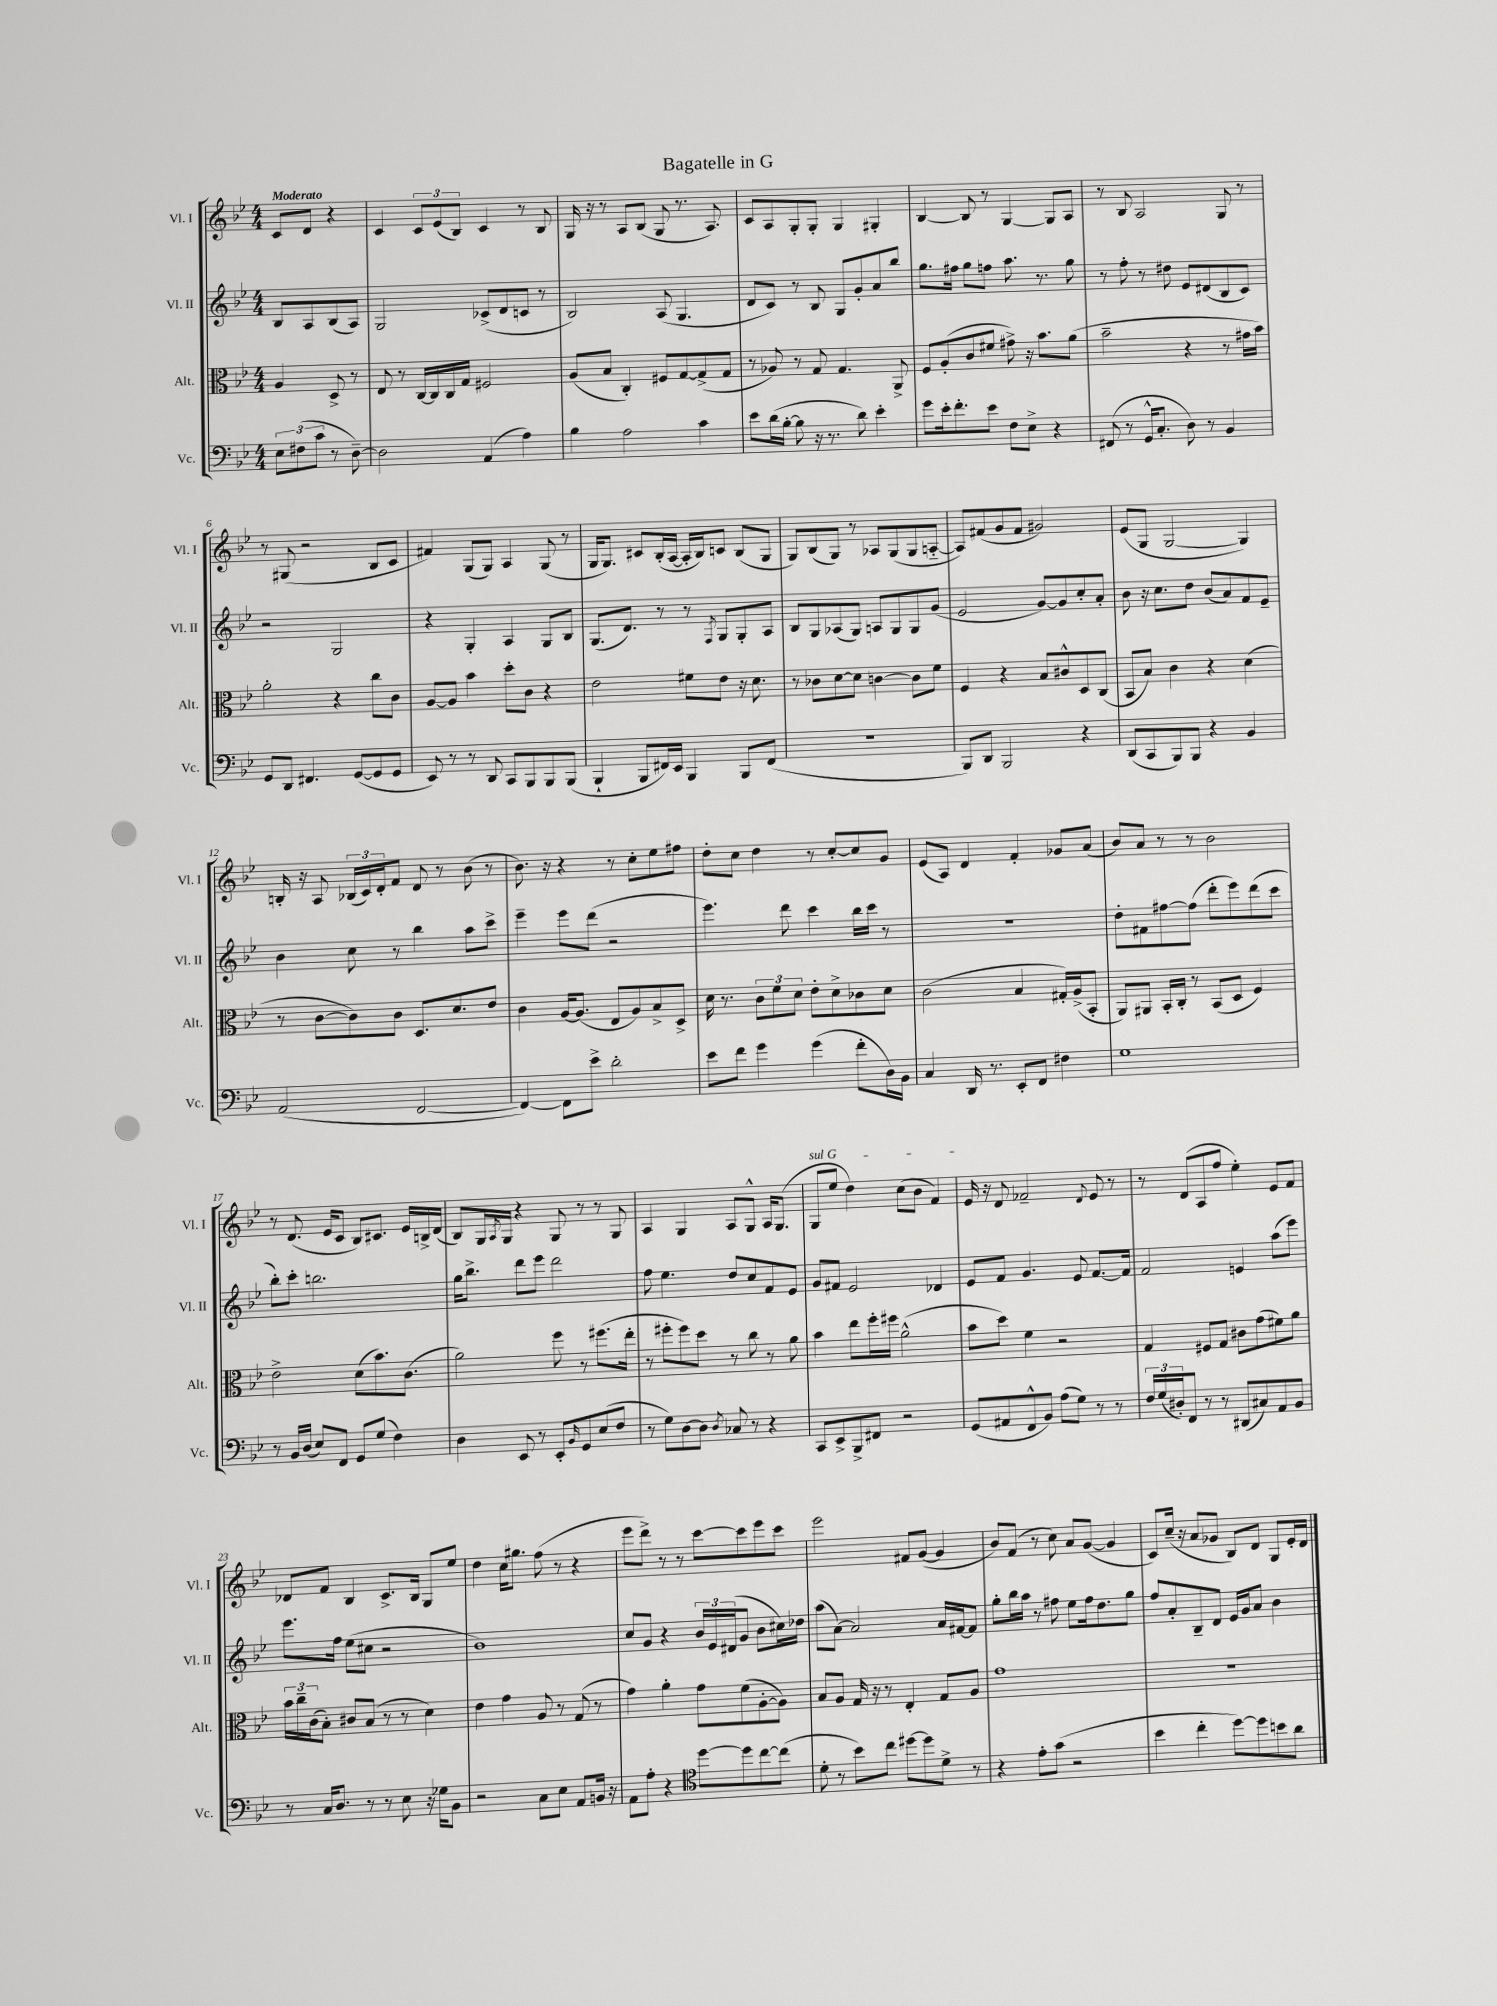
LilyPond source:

\header { title = "Bagatelle in G" }
<<
\new StaffGroup <<
\new Staff = "s0" \with { instrumentName = "Vl. I" shortInstrumentName = "Vl. I" } {
    \clef treble \key bes \major \numericTimeSignature \time 4/4 \partial 2 \tempo "Moderato"
    c'8 d'8 r4 |
    c'4 \tuplet 3/2 { c'8 ees'8( bes8) } c'4 r8 bes8 |
    g16 r16 r8 a8 bes8( g8 r8. a8.) |
    c'8 a8 g8-. g8-. g4 gis4-. |
    bes4~ bes8 r8 g4~ g8 a8 |
    r8 bes8 a2 g8 r8 |
    r8 gis8( r2 bes8 c'8 |
    fis'4) g8( g8) a4 g8( r8 |
    g16 g8.) cis'8 bes16-.( a16~ a16-. bes16) c'8 bes8( g8 |
    g8) bes8( g8) r8 aes8 g8( g8 a8~-_ |
    a8) fis'8( g'8 fis'8 gis'2) |
    ees'8( g8 g2~ g4) |
    b16-. r16 a8 \tuplet 3/2 { bes16( c'16) d'16-. } f'8 d'8 r8 bes'8( r8 |
    bes'8.) r16 r4 r8 c''8-. ees''8 fis''8 |
    d''8-. c''8 d''4 r8 c''8~-. c''8 g'8 |
    ees'8( a8) d'4 f'4-. ges'8 a'8( |
    bes'8) a'8 r8 r8 bes'2 |
    r8 d'8.( ees'16 c'8 bes8) cis'8. ees'16 b16-> d'16( |
    bes8) g16 \acciaccatura { a8 } g16 r4 g8 r8 r8 g8 |
    a4 g4 a8 g8-^ a16 g8.( |
    \once \override TextSpanner.bound-details.left.text = \markup { \italic "sul G" } g8\startTextSpan ees''8 d''4) c''8( bes'8 f'4) |
    ees'16\stopTextSpan r16 d'8 fes'2-- \appoggiatura { d'8 } ees'8 r8 |
    r8 d'8( a8 f''8 ees''4-.) ees'8 f'8 |
    des'8 f'8 bes4 c'8.-> bes16 g8 ees''8 |
    d''4 c''16 gis''8. f''8( r8 r4 |
    ees'''8 d'''8->) r8 r8 c'''8~ c'''8 ees'''8 c'''8 |
    ees'''2 fis'8 g'8~( g'4 |
    bes'8) f'8( r8 c''8) a'8 g'8~( g'4 |
    c'8) c''16--( r16 a'8 ges'8 bes8) d'8 g8 ees'16-. d'16 \bar "|." |
}
\new Staff = "s1" \with { instrumentName = "Vl. II" shortInstrumentName = "Vl. II" } {
    \clef treble \key bes \major \numericTimeSignature \time 4/4 \partial 2
    bes8 a8 bes8( a8) |
    g2 ces'8->( d'8 c'8 r8 |
    bes2) a8( g4. |
    d'8 c'8) r8 bes8 g8 g'8-. a'8 bes''8 |
    g''8. fis''16 g''8 f''8 a''8. r8. g''8 |
    r8 f''8-. r8 dis''8 ees'8 dis'8( bes8 c'8) |
    r2 g2 |
    r4 g4-. a4 g8 bes8 |
    g8.( d'8.) r8 r8 \acciaccatura { f8 } g8 g8-. a8 |
    bes8 g8 aes8( g8) a8 g8 g8 g'8( |
    ees'2 g'8~) g'8 c''8-. a'8-. |
    bes'8 r16 c''8. d''8 bes'8( a'8) f'8 ees'8-- |
    bes'4 c''8 r8 bes''4 a''8 c'''8-> |
    ees'''4-- ees'''8 d'''8( r2 |
    ees'''4.) d'''8 c'''4 bes''16 c'''16 r8 |
    R1 |
    d''8-. fis'8 fis''8~ fis''8( d'''8-. ees'''8) d'''8( c'''8 |
    bes''8-.) c'''8-. b''2. |
    g''16 bes''8.-> d'''8 ees'''8 d'''2 |
    f''8 ees''4. d''8 c''8 f'8 ees'8 |
    g'8 fis'8 ees'2 des'4 |
    ees'8 f'8 g'4. ees'8 f'8.~ f'16 |
    f'2 e'4 a''8( ees'''8) |
    ees'''8. f''16 ees''8( cis''8 r2 |
    bes'1) |
    c''8 g'8 r4 \tuplet 3/2 { bes'16 ees'16 dis'16( } g'8 bes'8 cis''16) des''16 |
    a''8( a'8~) a'2 a'16 fis'16~ fis'8 |
    g''8-. bes''16 a''16 r8 fis''8 ees''8 fis''16 d''8. g''8 |
    f''8 a'8-. bes8-- d'8 ees'16 g'16 a'8 bes'4 \bar "|." |
}
\new Staff = "s2" \with { instrumentName = "Alt." shortInstrumentName = "Alt." } {
    \clef alto \key bes \major \numericTimeSignature \time 4/4 \partial 2
    a4 d8-> r8 |
    ees8 r8 c16~ c16 c16 g16 fis2 |
    a8( bes8 c4-.) fis8 g8~ g8->( g8 |
    r8 aes8) r8 g8 g4. a,8-> |
    f8 a8-.( c'8 fis'8 gis'8->) r16 bes'8. a'8( |
    bes'2-- r4 r8 gis'16 bes'16) |
    a'2-. r4 c''8 c'8 |
    a8~ a8 bes'4 d''8-. c'8 r4 |
    ees'2 fis'8 ees'8 r16 d'8. |
    r8 ces'8 d'8~ d'8 c'4~ c'8 f'8 |
    f4 r4 bes8 cis'8-^ d8 c8( |
    bes,8 bes8) c'4 r4 d'4( |
    r8 c'8~ c'8) c'8 d8. d'8. ees'8 |
    c'4 a16~ a8.( ees8 a8) bes8-> d8-> |
    d'16 r8. \tuplet 3/2 { c'8 f'8 d'8 } ees'8-. d'8-> ces'8 d'8 |
    c'2( bes4 gis16-.) a16->( bes,8-. |
    a,8) ais,8 bes,16-. c16-. r8 bes,8( d8 f4) |
    ees'2-> d'8( bes'8.) c'8.( |
    a'2) f''8 r8 fis''8.( ees''16-. |
    r8 fis''8-. fis''8) d''8 r8 c''8 r8 a'8 |
    bes'4 ees''8 f''16-. fis''16 a'2-^( |
    bes'8 d''8) f'4 r2 |
    g4 fis8 g8 cis'8 g'8( fis'8) a'8 |
    \tuplet 3/2 { bes'16 c''16-- c'16( } bes8-.) cis'8 bes8( r8 r8 d'4) |
    ees'4 g'4 a8 r8 g8( r8 |
    g'4) a'4-. g'8 f'8( a8~-. a8) |
    bes8 a8 g16 r16 r8 ees4-. g8 a8 |
    g'1 |
    R1 \bar "|." |
}
\new Staff = "s3" \with { instrumentName = "Vc." shortInstrumentName = "Vc." } {
    \clef bass \key bes \major \numericTimeSignature \time 4/4 \partial 2
    \tuplet 3/2 { ees8 fis8( c'8 } r8 d8~--) |
    d2 a,4( a4) |
    bes4 a2 c'4 |
    ees'8 d'16( bes16~-. bes8 r16 r8. d'8) ees'4-. |
    g'8 ees'16-. f'8.-. ees'8 f8 ees8-> r4 |
    fis,8( r8 g,16-^ c8.-. d8) r8 bes,4 |
    g,8 d,8 fis,4. g,8~( g,8 g,8 |
    ees,8) r8 r8 d,8 c,8 bes,,8 bes,,8 bes,,8( |
    bes,,4-! bes,,8 fis,16) ees,16 bes,,4 bes,,8 fis,8( |
    R1 |
    bes,,8) d,8 bes,,2 r4 |
    d,8( c,8 bes,,8) bes,,8 r4 bes,4 |
    a,2( f,2~ |
    f,4~) f,8 ees'8-> d'2-. |
    ees'8 f'8 g'4 g'4( f'8-. d16) bes,16 |
    c4 d,16 r8. ees,8-. f,8 fis4 |
    g1 |
    r8 bes,16 d16( ees8) f,8 g,8 g8( f4) |
    d4 ees,8 r8 ees,8-. \grace { bes,16 } g,8 ees8( f8 |
    r8 g8) d8~ d8 \acciaccatura { d8 } ces8 r8 r4 |
    c,8 ees,8-> bes,,8-> fis,8 r2 |
    g,8( ais,8 f,8-^ bes,8) a8( g8) r8 r8 |
    \tuplet 3/2 { f16 g16( dis16-.) } f,8 r8 r8 dis,8( cis8) a,8 bes,8 |
    r8 c16 d8. r8 r8 ees8 r16 ges16 bes,8 |
    r2 c8 ees8 a,8 b,16 r16 |
    a,8 a8-. r4 \clef tenor d''8~ d''8 c''8~ c''8( |
    d'8-. r8 bes'8) c''8 dis''8~ dis''8 d'8-> r8 |
    r4 ees'8-. g'8( r2 |
    bes'4 c''4-. d''8~) d''8 b'8 a'8 \bar "|." |
}
>>
>>
